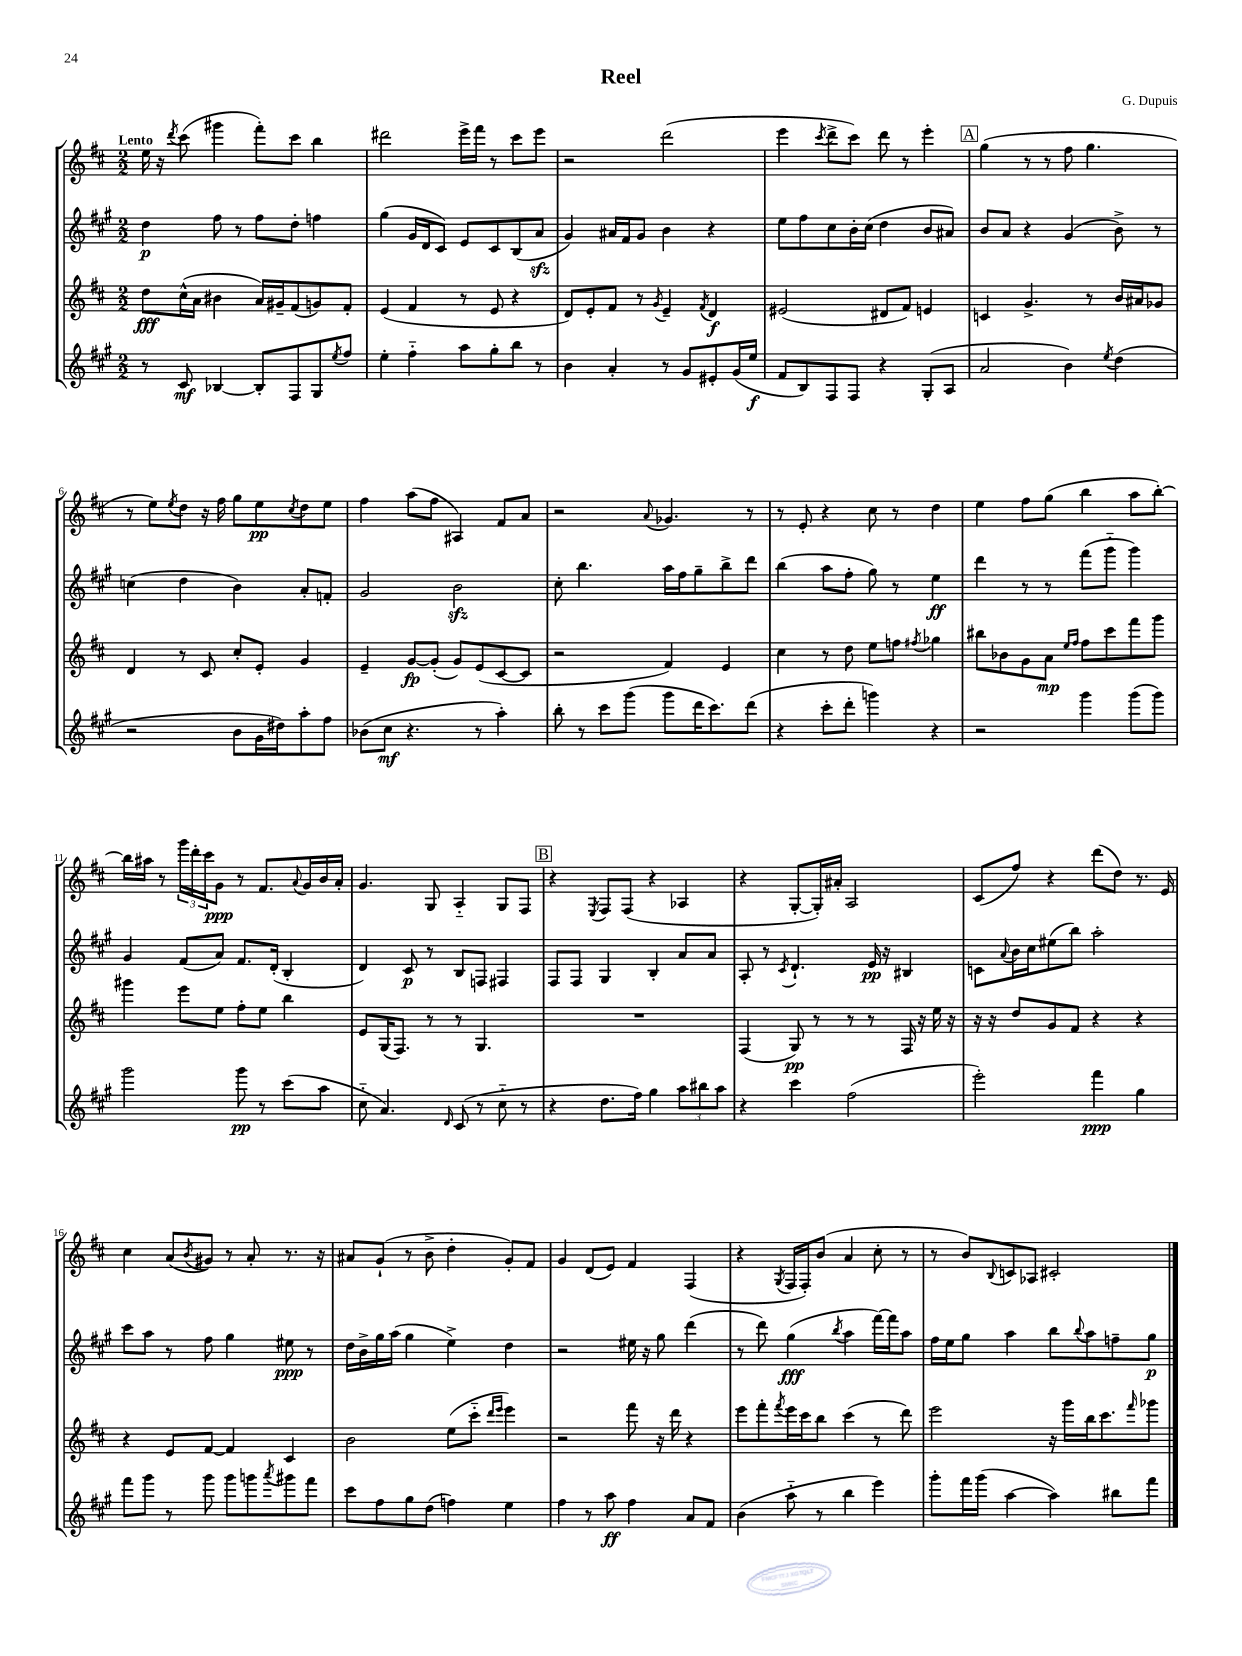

**kern	**dynam	**kern	**dynam	**kern	**dynam	**kern	**dynam
*part4	*part4	*part3	*part3	*part2	*part2	*part1	*part1
*staff4	*staff4	*staff3	*staff3	*staff2	*staff2	*staff1	*staff1
*clefG2	*	*clefG2	*	*clefG2	*	*clefG2	*
*k[f#c#g#]	*	*k[f#c#]	*	*k[f#c#g#]	*	*k[f#c#]	*
*M2/2	*	*M2/2	*	*M2/2	*	*M2/2	*
=1	=1	=1	=1	=1	=1	=1	=1
!	!	!	!	!	!	!LO:TX:a:B:t=Lento	!
8r	.	8dd\L	fff	4dd\	p	16ee\	.
.	.	.	.	.	.	16r	.
.	.	.	.	.	.	8qddd/	.
8c#/	mf	(16cc#^^\L	.	.	.	(8ccc#\	.
.	.	16a\JJ	.	.	.	.	.
[4B-X/	.	4b#X\	.	8ff#\	.	4ggg#X\	.
.	.	.	.	8r	.	.	.
8B-'/L]	.	16a/LL)	.	8ff#\L	.	8fff#'\L)	.
.	.	16g#X~/J	.	.	.	.	.
8F#/	.	(8f#/	.	8dd'\J	.	8ccc#\J	.
8G#/	.	8gn/)	.	4ffn\	.	4bb\	.
8qee/	.	.	.	.	.	.	.
8ff#/J	.	8f#'/J	.	.	.	.	.
=2	=2	=2	=2	=2	=2	=2	=2
4ee'\	.	(4e/	.	(4gg#\	.	2ddd#X\	.
4ff#\	.	4f#/	.	16g#/LL	.	.	.
.	.	.	.	16d/J	.	.	.
.	.	.	.	8c#/J)	.	.	.
8aa\L	.	8r	.	8e/L	.	16eee^\LL	.
.	.	.	.	.	.	16fff#\JJ	.
8gg#'\	.	8e/	.	8c#/	.	8r	.
8bb\J	.	4r	.	(8B/	.	8ccc#\L	.
8r	.	.	.	8azz/J	.	8eee\J	.
=3	=3	=3	=3	=3	=3	=3	=3
4b\	.	8d/L)	.	4g#/)	.	2r	.
.	.	8e'/	.	.	.	.	.
4a'/	.	8f#/J	.	16a#X/LL	.	.	.
.	.	.	.	16f#/J	.	.	.
.	.	8r	.	8g#/J	.	.	.
.	.	8qg/	.	.	.	.	.
8r	.	4e~/	.	4b\	.	(2ddd\	.
8g#/L	.	.	.	.	.	.	.
.	.	8qf#/	.	.	.	.	.
8e#X'/	.	4d/	f	4r	.	.	.
(16g#/L	.	.	.	.	.	.	.
16ee/JJ	f	.	.	.	.	.	.
=4	=4	=4	=4	=4	=4	=4	=4
8f#/L	.	(2e#X/	.	8ee\L	.	4eee\	.
8B/)	.	.	.	8ff#\	.	.	.
.	.	.	.	.	.	8qccc#/	.
8F#/	.	.	.	8cc#\	.	8ddd^\L	.
8F#/J	.	.	.	16b'\L	.	8ccc#\J)	.
.	.	.	.	(16cc#\JJ	.	.	.
4r	.	8d#X/L	.	4dd\	.	8ddd\	.
.	.	8f#/J)	.	.	.	8r	.
(8G#'/L	.	4en/	.	8b/L	.	4eee'\	.
8A/J	.	.	.	8a#X/J)	.	.	.
!!LO:REH:place=s1:t=A
=5	=5	=5	=5	=5	=5	=5	=5
2a/	.	4cn/	.	8b/L	.	(4gg\	.
.	.	.	.	8a/J	.	.	.
.	.	4.g^/	.	4r	.	8r	.
.	.	.	.	.	.	8r	.
4b\)	.	.	.	(4g#/	.	8ff#\	.
.	.	8r	.	.	.	4.gg\	.
8qee/	.	.	.	.	.	.	.
(4dd\	.	16b/LL	.	8b^\)	.	.	.
.	.	16a#X/J	.	.	.	.	.
.	.	8g-X/J	.	8r	.	.	.
!!LO:LB:g=z
=6	=6	=6	=6	=6	=6	=6	=6
2r	.	4d/	.	(4ccn\	.	8r	.
.	.	.	.	.	.	8ee\L)	.
.	.	.	.	.	.	8qee/	.
.	.	8r	.	4dd\	.	8dd\J	.
.	.	8c#/	.	.	.	16r	.
.	.	.	.	.	.	16ff#\	.
8b\L	.	8cc#'/L	.	4b\)	.	8gg\L	.
16g#\L	.	8e'/J	.	.	.	8ee\	pp
16dd#X\J)	.	.	.	.	.	.	.
.	.	.	.	.	.	8qcc#/	.
8aa'\	.	4g/	.	8a'/L	.	8dd\	.
8ff#\J	.	.	.	8fn'/J	.	8ee\J	.
=7	=7	=7	=7	=7	=7	=7	=7
(8b-X\L	.	4e~/	.	2g#/	.	4ff#\	.
8cc#\J	mf	.	.	.	.	.	.
4.r	.	[8g/L	fp	.	.	(8aa\L	.
.	.	(8g'/J]	.	.	.	8ff#\J	.
.	.	8g/L)	.	2bzz\	.	4A#X/)	.
8r	.	(8e/	.	.	.	.	.
4aa'\)	.	[8c#/	.	.	.	8f#/L	.
.	.	8c#/J]	.	.	.	8a/J	.
=8	=8	=8	=8	=8	=8	=8	=8
8bb'\	.	2r	.	8cc#'\	.	2r	.
8r	.	.	.	4.bb\	.	.	.
8ccc#\L	.	.	.	.	.	.	.
(8ggg#\J	.	.	.	.	.	.	.
.	.	.	.	.	.	8qqa/	.
8ggg#\L	.	4f#/)	.	16aa\LL	.	4.g-X/	.
.	.	.	.	16ff#\J	.	.	.
16ddd\K	.	.	.	8gg#~\	.	.	.
8.ccc#\)	.	.	.	.	.	.	.
.	.	4e/	.	8bb^\	.	.	.
(8ddd\J	.	.	.	8ddd\J	.	8r	.
=9	=9	=9	=9	=9	=9	=9	=9
4r	.	4cc#\	.	(4bb\	.	8r	.
.	.	.	.	.	.	8e'/	.
8ccc#'\L	.	8r	.	8aa\L	.	4r	.
8ddd'\J	.	8dd\	.	8ff#'\J	.	.	.
4gggn\)	.	8ee\L	.	8gg#\)	.	8cc#\	.
.	.	8ffn\J	.	8r	.	8r	.
.	.	8qff#X/	.	.	.	.	.
4r	.	4gg-X\	.	4ee\	ff	4dd\	.
=10	=10	=10	=10	=10	=10	=10	=10
2r	.	8bb#X\L	.	4ddd\	.	4ee\	.
.	.	8b-X\	.	.	.	.	.
.	.	8g\	.	8r	.	8ff#\L	.
.	.	8a\J	mp	8r	.	(8gg\J	.
.	.	16qqee/LL	.	.	.	.	.
.	.	16qqff#/JJ	.	.	.	.	.
4ggg#\	.	8ff#\L	.	(8fff#\L	.	4bb\	.
.	.	8ccc#\	.	8ggg#\J	.	.	.
(8ggg#\L	.	8fff#\	.	4ggg#\)	.	8aa\L	.
8ggg#\J)	.	8ggg\J	.	.	.	[8bb'\J)	.
!!LO:LB:g=z
=11	=11	=11	=11	=11	=11	=11	=11
2ggg#\	.	4ggg#X\	.	4g#/	.	16bb\LL]	.
.	.	.	.	.	.	16aa#X\JJ	.
.	.	.	.	.	.	8r	.
.	.	8eee\L	.	(8f#/L	.	24ggg\LL	.
.	.	.	.	.	.	24ddd'\	.
.	.	.	.	.	.	24ccc#\J	.
.	.	8ee\J	.	8a/J)	.	8g\J	ppp
8ggg#\	pp	8ff#'\L	.	8.f#/L	.	8r	.
8r	.	8ee\J	.	.	.	8.f#/L	.
.	.	.	.	(16d'/Jk	.	.	.
(8ccc#\L	.	4bb\	.	4B'/	.	.	.
.	.	.	.	.	.	8qqa/	.
.	.	.	.	.	.	16g/L	.
8aa\J	.	.	.	.	.	16b/	.
.	.	.	.	.	.	16a'/JJ	.
=12	=12	=12	=12	=12	=12	=12	=12
8cc#\	.	8e/L	.	4d/)	.	4.g/	.
4.a/)	.	(16G/K	.	.	.	.	.
.	.	8.F#/J)	.	.	.	.	.
.	.	.	.	8c#/	p	.	.
.	.	8r	.	8r	.	8G/	.
16qqd/	.	.	.	.	.	.	.
(8c#/	.	8r	.	8B/L	.	4A/	.
8r	.	4.G/	.	8Fn/J	.	.	.
8cc#\	.	.	.	4F#X/	.	8G/L	.
8r	.	.	.	.	.	8F#/J	.
!!LO:REH:place=s1:t=B
=13	=13	=13	=13	=13	=13	=13	=13
4r	.	1r	.	8F#/L	.	4r	.
.	.	.	.	8F#/J	.	.	.
.	.	.	.	.	.	8qE/	.
8.dd\L	.	.	.	4G#/	.	8F#/L	.
.	.	.	.	.	.	(8F#/J	.
16ff#\Jk)	.	.	.	.	.	.	.
4gg#\	.	.	.	4B'/	.	4r	.
12aa\L	.	.	.	8a/L	.	4A-X/	.
12bb#X\	.	.	.	.	.	.	.
.	.	.	.	8a/J	.	.	.
12aa\J	.	.	.	.	.	.	.
=14	=14	=14	=14	=14	=14	=14	=14
4r	.	(4F#/	.	8A'/	.	4r	.
.	.	.	.	8r	.	.	.
.	.	.	.	8qc#/	.	.	.
4ccc#\	.	8G/)	pp	4.d`/	.	[8G'/L	.
.	.	8r	.	.	.	16G'/L])	.
.	.	.	.	.	.	16a#X'/JJ	.
(2ff#\	.	8r	.	.	.	2A/	.
.	.	8r	.	16e/	pp	.	.
.	.	.	.	16r	.	.	.
.	.	16F#/	.	4B#X/	.	.	.
.	.	16r	.	.	.	.	.
.	.	16ee\	.	.	.	.	.
.	.	16r	.	.	.	.	.
=15	=15	=15	=15	=15	=15	=15	=15
2eee'\)	.	16r	.	8cn\L	.	(8c#/L	.
.	.	16r	.	.	.	.	.
.	.	.	.	8qqa/	.	.	.
.	.	8dd/L	.	16b\L	.	8ff#/J)	.
.	.	.	.	16cc#\J	.	.	.
.	.	8g/	.	(8ee#X\	.	4r	.
.	.	8f#/J	.	8bb\J)	.	.	.
4fff#\	ppp	4r	.	2aa'\	.	(8ddd\L	.
.	.	.	.	.	.	8dd\J)	.
4gg#\	.	4r	.	.	.	8.r	.
.	.	.	.	.	.	16e/	.
!!LO:LB:g=z
=16	=16	=16	=16	=16	=16	=16	=16
8fff#\L	.	4r	.	8ccc#\L	.	4cc#\	.
8ggg#\J	.	.	.	8aa\J	.	.	.
8r	.	8e/L	.	8r	.	(8a/L	.
.	.	.	.	.	.	8qb/	.
8ggg#\	.	[8f#/J	.	8ff#\	.	8g#X/J)	.
8ggg#\L	.	4f#/]	.	4gg#\	.	8r	.
8gggn\	.	.	.	.	.	8a'/	.
8qaaa/	.	.	.	.	.	.	.
8ggg#X\	.	4c#/	.	8ee#X\	ppp	8.r	.
8fff#\J	.	.	.	8r	.	.	.
.	.	.	.	.	.	16r	.
=17	=17	=17	=17	=17	=17	=17	=17
8ccc#\L	.	2b\	.	16dd\LL	.	8a#X/L	.
.	.	.	.	16b^\	.	.	.
8ff#\	.	.	.	16gg#\	.	(8g`/J	.
.	.	.	.	(16aa\JJ	.	.	.
8gg#\	.	.	.	4gg#\	.	8r	.
(8dd\J	.	.	.	.	.	8b^\	.
4ffn\)	.	(8ee\L	.	4ee^\)	.	4dd'\	.
.	.	8ccc#\J	.	.	.	.	.
.	.	16qqddd/LL	.	.	.	.	.
.	.	16qqeee/JJ	.	.	.	.	.
4ee\	.	4eee\)	.	4dd\	.	8g'/L)	.
.	.	.	.	.	.	8f#/J	.
=18	=18	=18	=18	=18	=18	=18	=18
4ff#\	.	2r	.	2r	.	4g/	.
8r	.	.	.	.	.	(8d/L	.
8aa\	ff	.	.	.	.	8e/J)	.
4ff#\	.	8fff#\	.	16ee#X\	.	4f#/	.
.	.	.	.	16r	.	.	.
.	.	16r	.	8gg#\	.	.	.
.	.	16ddd\	.	.	.	.	.
8a/L	.	4r	.	(4ddd\	.	(4F#/	.
8f#/J	.	.	.	.	.	.	.
=19	=19	=19	=19	=19	=19	=19	=19
(4b\	.	8eee\L	.	8r	.	4r	.
.	.	8fff#'\	.	8ddd\)	.	.	.
.	.	8qfff#/	.	.	.	8qG/	.
8aa\	.	16eee\L	.	(4gg#\	fff	16F#/LL	.
.	.	16ccc#\J	.	.	.	16F#'/J)	.
8r	.	8bb\J	.	.	.	(8b/J	.
.	.	.	.	8qbb/	.	.	.
4bb\	.	(4ccc#\	.	4aa\	.	4a/	.
4eee\)	.	8r	.	[16fff#\LL)	.	8cc#'\	.
.	.	.	.	16fff#\J]	.	.	.
.	.	8ddd\)	.	8aa\J	.	8r	.
=20	=20	=20	=20	=20	=20	=20	=20
8ggg#'\L	.	2eee\	.	16ff#\LL	.	8r	.
.	.	.	.	16ee\J	.	.	.
16fff#\L	.	.	.	8gg#\J	.	8b/L)	.
(16ggg#\JJ	.	.	.	.	.	.	.
.	.	.	.	.	.	8qqB/	.
[4aa\	.	.	.	4aa\	.	8cn/	.
.	.	.	.	.	.	8A-X/J	.
4aa\])	.	16r	.	8bb\L	.	2c#X'/	.
.	.	16ggg\LL	.	.	.	.	.
.	.	.	.	8qqbb/	.	.	.
.	.	16bb\J	.	8aa\	.	.	.
.	.	8.ccc#\	.	.	.	.	.
8bb#X\L	.	.	.	8ffn~\	.	.	.
.	.	16qqfff#/	.	.	.	.	.
8fff#\J	.	8ggg-X\J	.	8gg#\J	p	.	.
==	==	==	==	==	==	==	==
*-	*-	*-	*-	*-	*-	*-	*-
